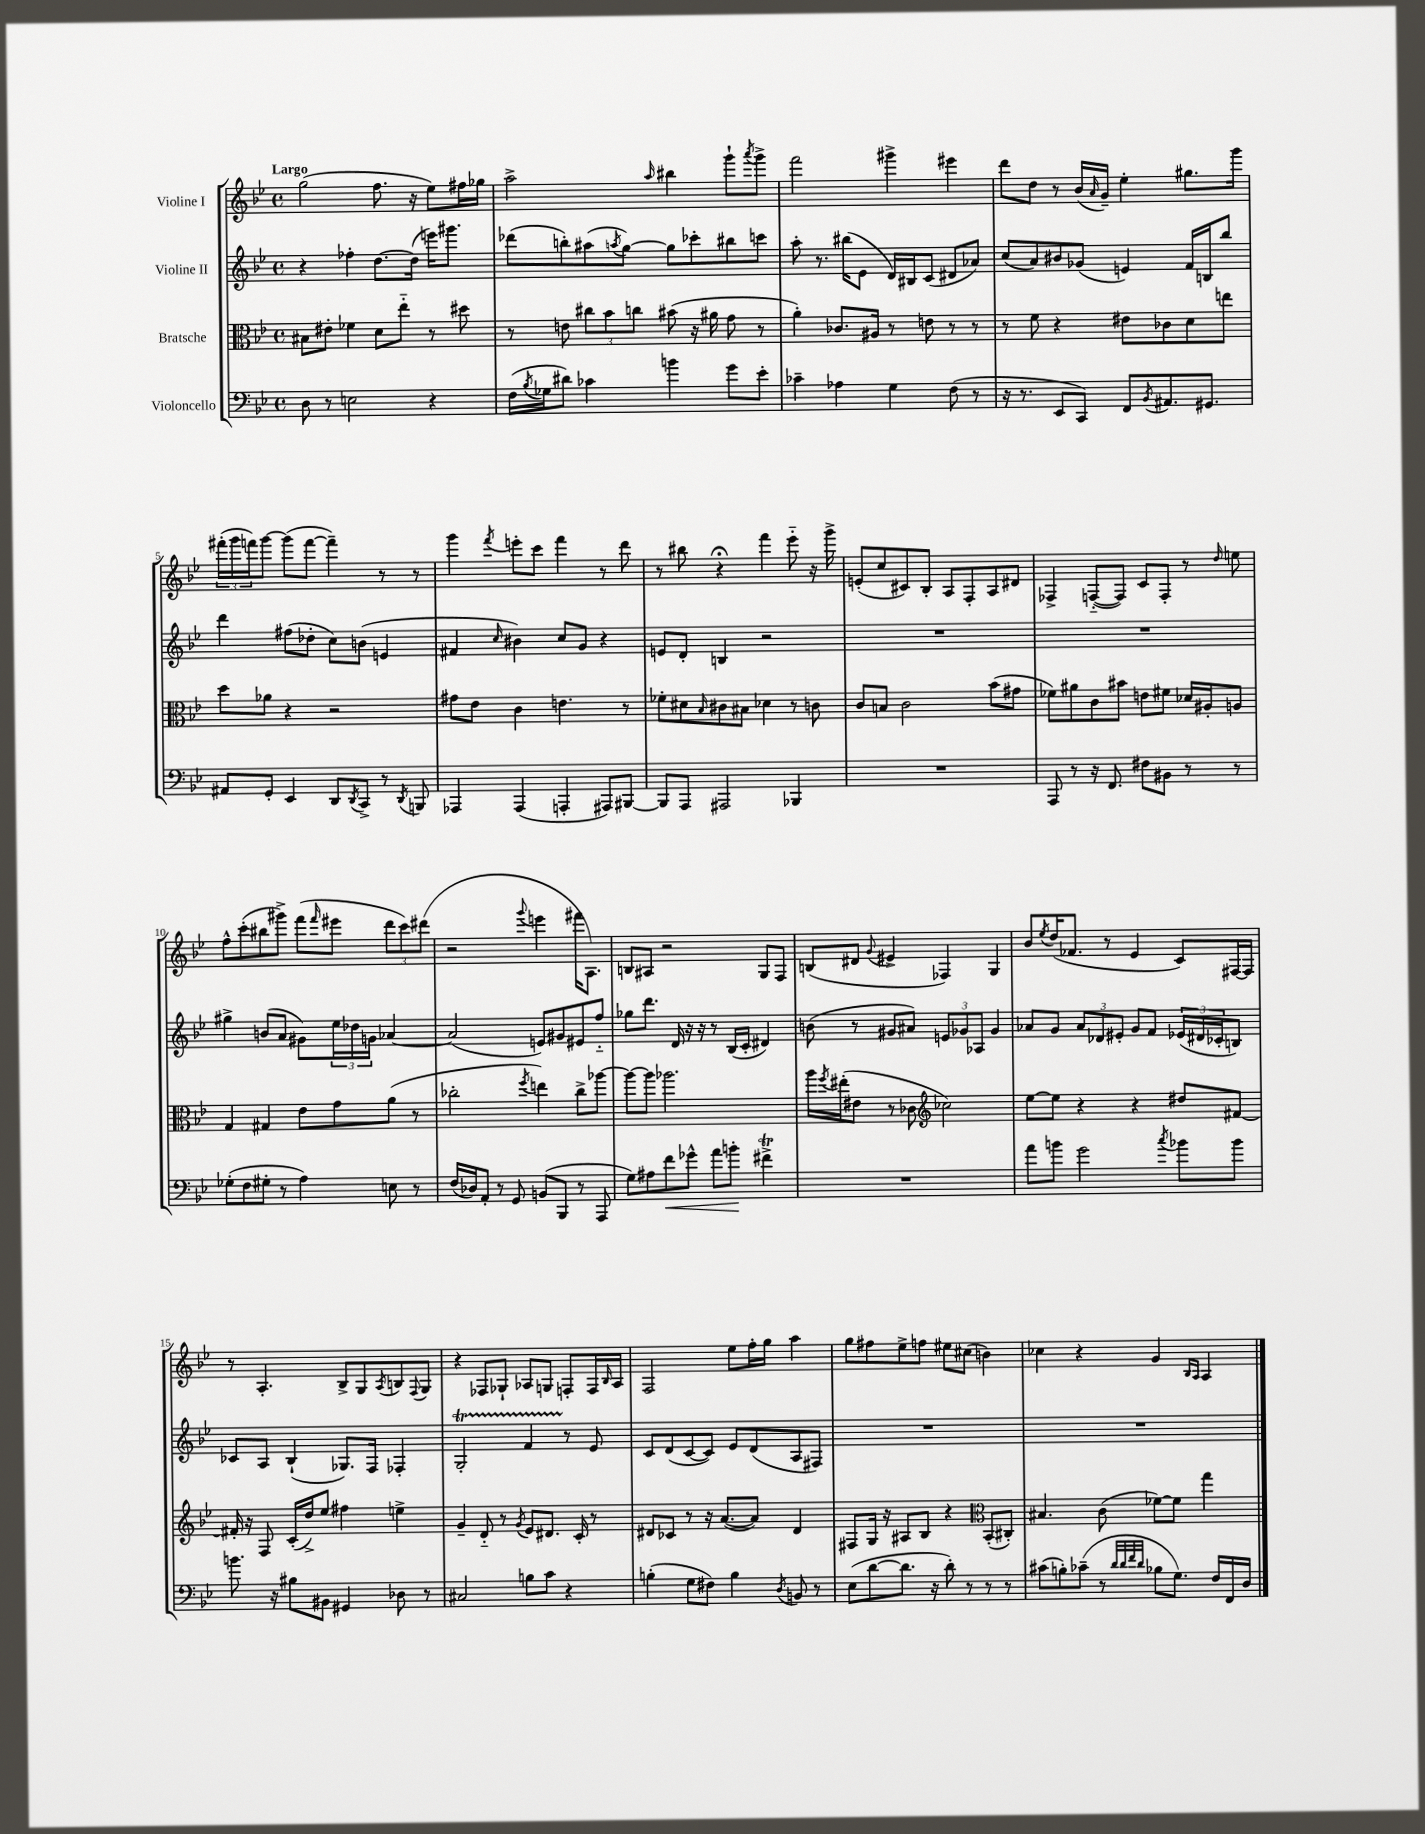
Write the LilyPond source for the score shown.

<<
\new StaffGroup <<
\new Staff = "s0" \with { instrumentName = "Violine I" } {
    \clef treble \key bes \major \defaultTimeSignature \time 4/4 \tempo "Largo"
    g''2( f''8. r16 ees''8) fis''16 ges''16 |
    a''2-> \grace { a''16 } bis''4 g'''8-! \acciaccatura { a'''8 } g'''8-> |
    f'''2 gis'''4-> eis'''4 |
    d'''8 d''8 r8 bes'16( \grace { a'16 } g'16--) ees''4-. gis''8. g'''16 |
    \tuplet 3/2 { fis'''16-.( g'''16 f'''16) } g'''8~ g'''8( f'''8~ f'''4--) r8 r8 |
    g'''4 \acciaccatura { f'''8 } e'''8-. c'''8 f'''4 r8 d'''8 |
    r8 bis''8 r4\fermata f'''4 ees'''8-_ r16 g'''16-> |
    e'8-.( c''8 cis'8) bes8-. a8 f8-. a8 dis'8 |
    fes4-> f8~-_( f8) c'8 f8-. r8 \grace { d''16 } e''8 |
    f''8-^ c'''8-.( bis''8 gis'''8->) f'''8( \grace { f'''16 } eis'''8 \tuplet 3/2 { d'''8 c'''8) dis'''8( } |
    r2 \appoggiatura { g'''8 } e'''4 fis'''16 a8.) |
    b8 ais8 r2 g8 f8 |
    b8( dis'8 \appoggiatura { g'8 } eis'4-> fes4) g4 |
    bes'8 \acciaccatura { ees''8 } d''16( fes'8. r8 ees'4 c'8) fis16~ fis16 |
    r8 a4.-. bes8-> g8 \acciaccatura { a8 } b8 \appoggiatura { f8 } g8 |
    r4 fes8 ges8-! aes8 g8 f8-. f16 \grace { bes16 } aes16 |
    f2 ees''8 f''16-. g''16 a''4 |
    g''8 fis''8 ees''8-> f''8 eis''8 cis''8( b'4) |
    ces''4 r4 g'4 \grace { bes16 a16 } a4 \bar "|." |
}
\new Staff = "s1" \with { instrumentName = "Violine II" } {
    \clef treble \key bes \major \defaultTimeSignature \time 4/4
    r4 fes''4-. d''8.~ d''16( e'''16) gis'''8. |
    des'''8( b''8-.) ais''8( \acciaccatura { a''8 } g''8~) g''8 ces'''8-. bis''8 c'''8 |
    a''8-. r8. bis''16( ees'8 d'16) bis16 c'8( dis'8 aes'8) |
    c''8( a'8) bis'8 ges'8( e'4) f'16 b16 bes''8 |
    d'''4 fis''8( des''8-. c''8) b'8( e'4 |
    fis'4 \grace { c''16 } bis'4) c''8 g'8 r4 |
    e'8 d'8-. b4 r2 |
    R1 |
    R1 |
    gis''4-> b'8( a'8 gis'8) \tuplet 3/2 { ees''16 des''16 g'16 } aes'4~ |
    aes'2( e'8) gis'8 eis'8 f''8-_ |
    ges''8 d'''8. d'16 r16 r16 r8 bes16( c'16-. dis'4) |
    b'8( r8 gis'8 ais'8) \tuplet 3/2 { e'8 ges'8 aes8 } ges'4 |
    aes'8 g'8 \tuplet 3/2 { aes'8 des'8 eis'8-. } g'8 f'8 \tuplet 3/2 { ees'16( dis'16 ces'16-. } b8) |
    ces'8 a8 bes4-!( ges8.) f16 fes4-. |
    g2-.\startTrillSpan f'4 r8\stopTrillSpan ees'8 |
    c'8 d'8( c'8~ c'8) ees'8 d'8( a8 fis8) |
    R1 |
    R1 \bar "|." |
}
\new Staff = "s2" \with { instrumentName = "Bratsche" } {
    \clef alto \key bes \major \defaultTimeSignature \time 4/4
    bis8 eis'8-. fes'4 d'8 ees''8-_ r8 dis''8 |
    r8 e'8 \tuplet 3/2 { cis''8 bes'8 c''8 } bis'8( r16 ais'16 g'8 r8 |
    a'4-.) ces'8. ais16 r8 e'8 r8 r8 |
    r8 f'8 r4 eis'8 ces'8 d'8 e''8 |
    d''8 aes'8 r4 r2 |
    gis'8 ees'8 c'4 e'4. r8 |
    fes'8-. dis'8 \grace { bes16 } cis'8 bis8 des'4 r8 c'8 |
    c'8 b8 c'2 bes'8( gis'8 |
    fes'8) ais'8 c'8 bis'8 e'8 fis'8 des'16 ais16-. a8 |
    g4 gis4 ees'8 g'8 a'8( r8 |
    ces''2-. \acciaccatura { f''8 } e''4) ces''8-> aes''8~ |
    aes''8~ aes''8 aes''2. |
    a''16 \acciaccatura { f''8 } eis''16-.( eis'8 r8 ces'8 \clef treble ces''2) |
    ees''8~ ees''8 r4 r4 dis''8 fis'8~ |
    fis'16-. r16 f8 c'16-.( d''16->) ees''8 fis''4 e''4-> |
    g'4-- d'8-_ r8 \acciaccatura { g'8 } ees'8 dis'8. c'16-. r8 |
    dis'8 ces'8 r8 r16 a'8.~( a'8) dis'4 |
    fis8 g16 r16 ais8 bes8 r4 \clef alto bes,8-.( cis8-.) |
    bis4. c'8( fes'8~) fes'8 g''4 \bar "|." |
}
\new Staff = "s3" \with { instrumentName = "Violoncello" } {
    \clef bass \key bes \major \defaultTimeSignature \time 4/4
    d8 r8 e2 r4 |
    f16( \acciaccatura { bes8 } ges16 dis'8) ces'4 b'4 g'8 ees'8-. |
    ces'4-- aes4 g4 f8( r8 |
    r16 r8. ees,8 c,8) f,8 \acciaccatura { bes,8 } ais,8. gis,8. |
    ais,8 g,8-. ees,4 d,8 \acciaccatura { d,8 } c,8-> r8 \acciaccatura { d,8 } b,,8 |
    aes,,4 aes,,4( a,,4-. ais,,8) bis,,8~ |
    bis,,8 a,,8 ais,,2 bes,,4 |
    R1 |
    a,,8 r8 r16 f,8. fis8 bis,8 r8 r8 |
    ges8-.( f8 gis8-. r8 a4) e8 r8 |
    f16( des16) a,8-. r8 g,8 b,8( bes,,8 r8 a,,8 |
    g8) ais8 f'8\< ges'8-^ a'8 b'8-.\! fis'4->\trill |
    R1 |
    a'8 b'8 g'2 \acciaccatura { c''8 } bes'8 bes'8 |
    b'8. r16 bis8 bis,8 gis,4 des8 r8 |
    cis2 b8 c'8 r4 |
    b4-.( g8 fis8) b4 \acciaccatura { d8 } b,8 r8 |
    ees8( d'8~ d'8. r16 d'8-.) r8 r8 r8 |
    cis'8( b8-.) ces'8--( r8 \grace { d'32 d'32 f'32 d'32 } bes8 g8.) f16 f,16 d16 \bar "|." |
}
>>
>>
